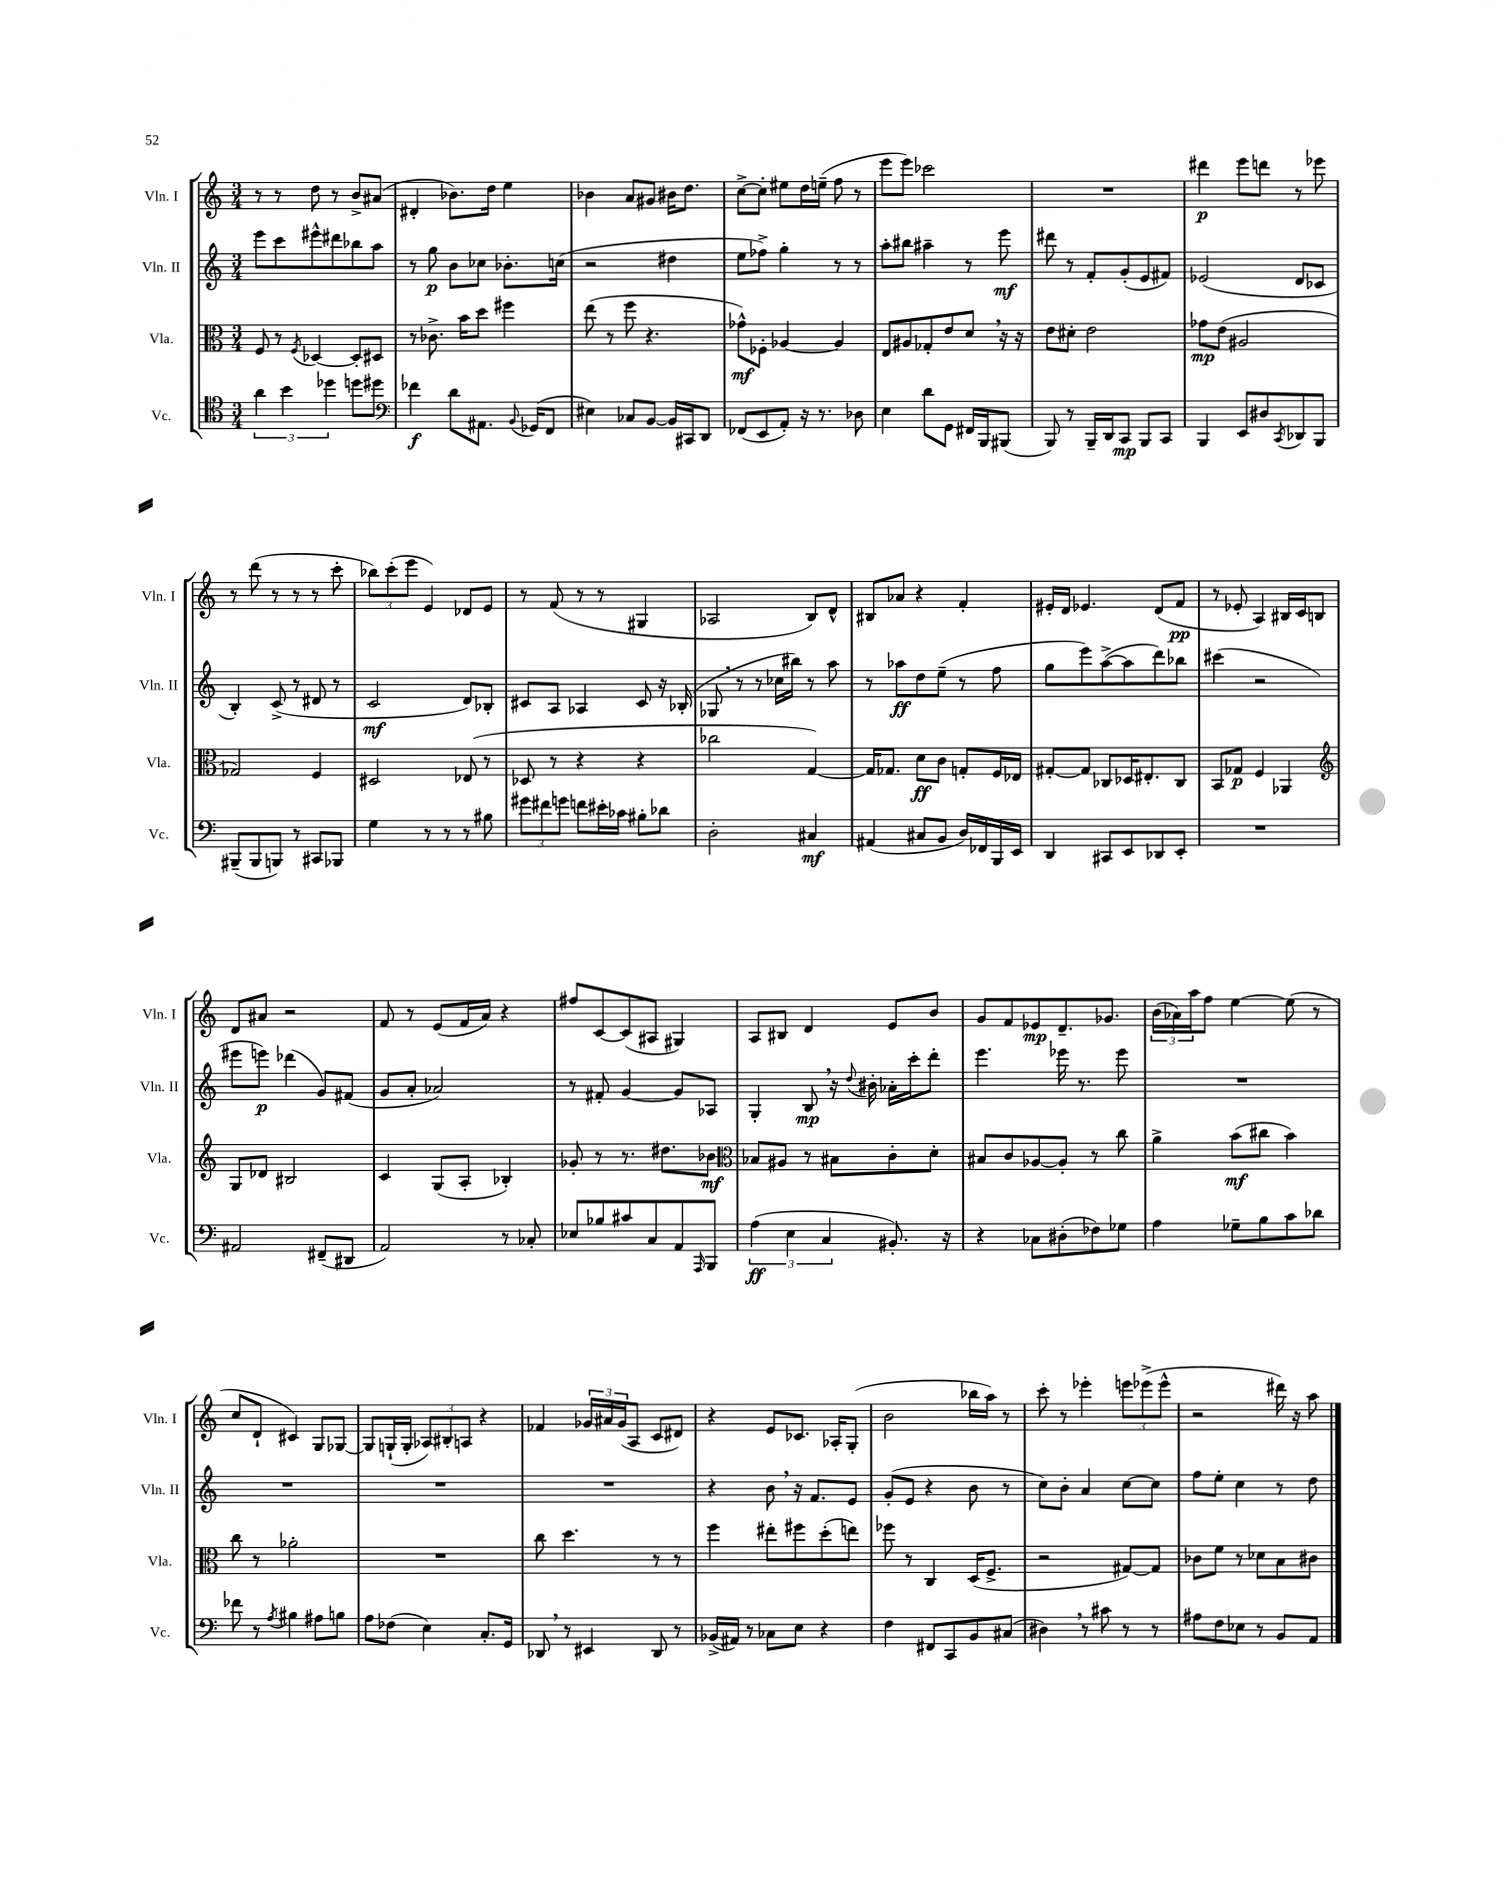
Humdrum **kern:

**kern	**dynam	**kern	**dynam	**kern	**dynam	**kern	**dynam
*part4	*part4	*part3	*part3	*part2	*part2	*part1	*part1
*staff4	*staff4	*staff3	*staff3	*staff2	*staff2	*staff1	*staff1
*I"Vc.	*	*I"Vla.	*	*I"Vln. II	*	*I"Vln. I	*
*I'Vc.	*	*I'Vla.	*	*I'Vln. II	*	*I'Vln. I	*
*clefC4	*	*clefC3	*	*clefG2	*	*clefG2	*
*k[]	*	*k[]	*	*k[]	*	*k[]	*
*M3/4	*	*M3/4	*	*M3/4	*	*M3/4	*
=12	=12	=12	=12	=12	=12	=12	=12
6a\	.	8F/	.	8eee\L	.	8r	.
.	.	8r	.	8ccc\	.	8r	.
6b\	.	.	.	.	.	.	.
.	.	8qF/	.	.	.	.	.
.	.	[4D-X/	.	8eee#X^^\	.	8dd\	.
6dd-X\	.	.	.	.	.	.	.
.	.	.	.	8ddd#X\	.	8r	.
8ddn\L	.	8D-'/L]	.	8bb-X\	.	8b^/L	.
8dd#X\J	.	8D#X/J	.	8aa\J	.	(8a#X/J	.
=13	=13	=13	=13	=13	=13	=13	=13
*clefF4	*	*	*	*	*	*	*
4f-X\	f	8r	.	8r	.	4d#X'/	.
.	.	8.c-X^\	.	8gg\	p	.	.
8d\L	.	.	.	8b\L	.	8.b-X\L)	.
.	.	16b\KL	.	.	.	.	.
8.AA#X\J	.	8dd\J	.	8cc-X\J	.	.	.
.	.	.	.	.	.	16dd\Jk	.
.	.	4ff#X\	.	8.b-X'\L	.	4ee\	.
8qqBB/	.	.	.	.	.	.	.
(16GG-X/KL	.	.	.	.	.	.	.
8FF/J	.	.	.	.	.	.	.
.	.	.	.	(16ccn\Jk	.	.	.
=14	=14	=14	=14	=14	=14	=14	=14
4E#X\)	.	(8ee\	.	2r	.	4b-X\	.
.	.	8r	.	.	.	.	.
8C-X/L	.	8ff\	.	.	.	8a/L	.
[8BB/J	.	4.r	.	.	.	8g#X/J	.
16BB/LL]	.	.	.	4dd#X\	.	16b#X\KL	.
16CC#X/J	.	.	.	.	.	8.dd\J	.
8DD/J	.	.	.	.	.	.	.
=15	=15	=15	=15	=15	=15	=15	=15
(8FF-X/L	.	8g-X^^\L)	mf	8ee\L	.	[8cc^\L	.
8EE/	.	8F-X'\J	.	8ff-X^\J)	.	8cc'\J]	.
8AA'/J)	.	[4A-X/	.	4gg'\	.	8ee#X\L	.
16r	.	.	.	.	.	16dd\L	.
8.r	.	.	.	.	.	(16een~\JJ	.
.	.	4A-/]	.	8r	.	8ff\	.
8D-X\	.	.	.	8r	.	8r	.
=16	=16	=16	=16	=16	=16	=16	=16
4E\	.	8E/L	.	8aa'\L	.	8eee\L	.
.	.	8A#X/	.	8bb#X\J	.	8eee\J)	.
8d\L	.	8G-X'/	.	4aa#X~\	.	2ccc-X\	.
8GG\J	.	8e/	.	.	.	.	.
16FF#X/LL	.	8d,/J	.	8r	.	.	.
16BBB/J	.	.	.	.	.	.	.
(8BBB#X/J	.	16r	.	8eee\	mf	.	.
.	.	16r	.	.	.	.	.
=17	=17	=17	=17	=17	=17	=17	=17
8BBB/)	.	8e\L	.	8ddd#X\	.	2.r	.
8r	.	8d#X'\J	.	8r	.	.	.
16BBB~/LL	.	2e\	.	8f'/L	.	.	.
16DD/J	.	.	.	.	.	.	.
8CC/J	mp	.	.	(8g'/	.	.	.
8BBB/L	.	.	.	8e/	.	.	.
8CC/J	.	.	.	8f#X/J)	.	.	.
=18	=18	=18	=18	=18	=18	=18	=18
4BBB/	.	8g-X\L	mp	(2e-X/	.	4ddd#X\	p
.	.	(8e\J	.	.	.	.	.
8EE/L	.	2A#X/	.	.	.	8eee\L	.
8D#X/	.	.	.	.	.	8dddn\J	.
8qCC/	.	.	.	.	.	.	.
8DD-X/	.	.	.	8d/L	.	8r	.
8BBB/J	.	.	.	8c-X/J	.	8eee-X\	.
!!LO:LB:g=z
=19	=19	=19	=19	=19	=19	=19	=19
(8BBB#X~/L	.	2G-X/)	.	4B'/)	.	8r	.
8BBB#/	.	.	.	.	.	(8ddd\	.
8BBBn/J)	.	.	.	(8c^/	.	8r	.
8r	.	.	.	8r	.	8r	.
8CC#X/L	.	4F/	.	8d#X/	.	8r	.
8BBB-X/J	.	.	.	8r	.	8ccc'\	.
=20	=20	=20	=20	=20	=20	=20	=20
4G\	.	2D#X/	.	2c/	mf	12bb-X\L)	.
.	.	.	.	.	.	(12ccc'\	.
.	.	.	.	.	.	12eee\J	.
8r	.	.	.	.	.	4e/)	.
8r	.	.	.	.	.	.	.
8r	.	(8E-X/	.	8d/L)	.	8d-X/L	.
8B#X\	.	8r	.	8B-X'/J	.	8e/J	.
=21	=21	=21	=21	=21	=21	=21	=21
12g#X\L	.	8D-X/	.	8c#X/L	.	8r	.
12f#X\	.	.	.	.	.	.	.
.	.	8r	.	8A/J	.	(8f/	.
12gn\J	.	.	.	.	.	.	.
8fn\L	.	4r	.	4A-X/	.	8r	.
16e#X'\L	.	.	.	.	.	8r	.
16c-X\JJ	.	.	.	.	.	.	.
8B#X'\L	.	4r	.	8c#/	.	4G#X/	.
8d-X\J	.	.	.	16r	.	.	.
.	.	.	.	(16B-X'/	.	.	.
=22	=22	=22	=22	=22	=22	=22	=22
2D'\	.	2cc-X\	.	8G-X,/	.	2A-X/	.
.	.	.	.	8r	.	.	.
.	.	.	.	8r	.	.	.
.	.	.	.	16cc-X\LL	.	.	.
.	.	.	.	16bb#X\JJ)	.	.	.
4C#X/	mf	[4G/)	.	8r	.	8B/L)	.
.	.	.	.	8aa\	.	8d^^/J	.
=23	=23	=23	=23	=23	=23	=23	=23
(4AA#X/	.	16G/KL]	.	8r	.	8B#X/L	.
.	.	8.G-X/J	.	.	.	.	.
.	.	.	.	8aa-X\L	ff	8a-X/J	.
8C#X/L	.	8d\L	ff	8dd\	.	4r	.
8BB/J	.	8c\J	.	(8ee~\J	.	.	.
16D/LL)	.	8Gn'/L	.	8r	.	4f'/	.
16FF-X/	.	.	.	.	.	.	.
16BBB/	.	16F/L	.	8ff\	.	.	.
16EE/JJ	.	16E-X/JJ	.	.	.	.	.
=24	=24	=24	=24	=24	=24	=24	=24
4DD/	.	[8G#X'/L	.	8gg\L	.	16e#X'/LL	.
.	.	.	.	.	.	16d/JJ	.
.	.	8G#/J]	.	8eee\)	.	4.e-X/	.
8CC#X/L	.	8C-X/L	.	([8aa^\	.	.	.
8EE/	.	16D-X/K	.	8aa\]	.	.	.
.	.	8.E#X'/	.	.	.	.	.
8DD-X/	.	.	.	8ddd\)	.	(8d/L	.
8EE'/J	.	8C-/J	.	8bb-X\J	.	8f/J	pp
=25	=25	=25	=25	=25	=25	=25	=25
2.r	.	8BB/L	.	(4ccc#X\	.	8r	.
.	.	8G-X/J	p	.	.	8e-X'/	.
.	.	4F/	.	2r	.	4A/)	.
.	.	4AA-X/	.	.	.	16B#X/LL	.
.	.	.	.	.	.	16c/J	.
.	.	.	.	.	.	8Bn/J	.
!!LO:LB:g=z
=26	=26	=26	=26	=26	=26	=26	=26
*	*	*clefG2	*	*	*	*	*
2AA#X/	.	8G/L	.	8eee#X\L	.	8d/L	.
.	.	8d-X/J	.	8eeen\J)	p	8a#X/J	.
.	.	2B#X/	.	(4ddd-X\	.	2r	.
(8FF#X~/L	.	.	.	8g/L)	.	.	.
8DD#X/J	.	.	.	(8f#X/J	.	.	.
=27	=27	=27	=27	=27	=27	=27	=27
2AA/)	.	4c/	.	8g/L	.	8f/	.
.	.	.	.	8a'/J	.	8r	.
.	.	(8G/L	.	2a-X/)	.	(8e/L	.
.	.	8A'/J	.	.	.	16f/L	.
.	.	.	.	.	.	16a/JJ)	.
8r	.	4B-X'/)	.	.	.	4r	.
8C-X'/	.	.	.	.	.	.	.
=28	=28	=28	=28	=28	=28	=28	=28
8E-X/L	.	8g-X'/	.	8r	.	8ff#X/L	.
8B-X/	.	8r	.	8f#X'/	.	[8c/	.
8c#X/	.	8.r	.	[4g/	.	(8c/]	.
8C/	.	.	.	.	.	8A#X/J	.
.	.	8.dd#X\L	.	.	.	.	.
8AA/	.	.	.	8g/L]	.	4G#X/)	.
16qqAAA/	.	.	.	.	.	.	.
8BBB/J	.	8b-X\J	mf	8A-X/J	.	.	.
=29	=29	=29	=29	=29	=29	=29	=29
*	*	*clefC3	*	*	*	*	*
(6A\	ff	8B-X/L	.	4G'/	.	8A/L	.
.	.	8A#X/J	.	.	.	8B#X/J	.
6E\	.	.	.	.	.	.	.
.	.	8r	.	8B,/	mp	4d/	.
6C/	.	.	.	.	.	.	.
.	.	8B#X\L	.	16r	.	.	.
.	.	.	.	8qqdd/	.	.	.
.	.	.	.	16b#X'\	.	.	.
8.BB#X'/)	.	8c'\	.	16a-X'\LL	.	8e/L	.
.	.	.	.	16ccc'\J	.	.	.
.	.	8d'\J	.	8ddd'\J	.	8b/J	.
16r	.	.	.	.	.	.	.
=30	=30	=30	=30	=30	=30	=30	=30
4r	.	8B#X/L	.	4.eee\	.	8g/L	.
.	.	8c/	.	.	.	8f/	.
8C-X\L	.	[8A-X/	.	.	.	8e-X/	mp
(8D#X'\	.	8A-'/J]	.	16eee-X\	.	8.d~/	.
.	.	.	.	8.r	.	.	.
8F-X\)	.	8r	.	.	.	.	.
.	.	.	.	.	.	8.g-X/J	.
8G-X\J	.	8cc\	.	8eee-\	.	.	.
=31	=31	=31	=31	=31	=31	=31	=31
4A\	.	4a^\	.	2.r	.	(24b\LL	.
.	.	.	.	.	.	24a-X\)	.
.	.	.	.	.	.	24aa\J	.
.	.	.	.	.	.	8ff\J	.
8G-X~\L	.	(8b\L	mf	.	.	[4ee\	.
8B\	.	8cc#X\J	.	.	.	.	.
8c\	.	4b\)	.	.	.	(8ee\]	.
8d-X\J	.	.	.	.	.	8r	.
!!LO:LB:g=z
=32	=32	=32	=32	=32	=32	=32	=32
8f-X\	.	8cc\	.	2.r	.	8cc/L	.
8r	.	8r	.	.	.	8d`/J	.
8qA/	.	.	.	.	.	.	.
4B#X\	.	2a-X'\	.	.	.	4c#X/)	.
8A#X\L	.	.	.	.	.	8G/L	.
8Bn\J	.	.	.	.	.	[8G-X/J	.
=33	=33	=33	=33	=33	=33	=33	=33
8A\L	.	2.r	.	2.r	.	8G-/L]	.
(8F-X\J	.	.	.	.	.	(16Gn`/L	.
.	.	.	.	.	.	16G'/JJ	.
4E\)	.	.	.	.	.	12A-X/L)	.
.	.	.	.	.	.	12B#X'/	.
.	.	.	.	.	.	12An/J	.
8.C'/L	.	.	.	.	.	4r	.
16GG/Jk	.	.	.	.	.	.	.
=34	=34	=34	=34	=34	=34	=34	=34
8DD-X,/	.	8cc\	.	2.r	.	4f-X/	.
8r	.	4.dd\	.	.	.	.	.
4EE#X/	.	.	.	.	.	24g-X/LL	.
.	.	.	.	.	.	24a#X/	.
.	.	.	.	.	.	(24g-/J	.
.	.	.	.	.	.	8A/J	.
8DD-/	.	8r	.	.	.	8c/L	.
8r	.	8r	.	.	.	8d#X/J)	.
=35	=35	=35	=35	=35	=35	=35	=35
(16BB-X^/LL	.	4ff\	.	4r	.	4r	.
16AA#X/JJ)	.	.	.	.	.	.	.
8r	.	.	.	.	.	.	.
8C-X\L	.	8ee#X'\L	.	8b,\	.	8e/L	.
8E\J	.	8ff#X\	.	16r	.	8.c-X/J	.
.	.	.	.	8.f/L	.	.	.
4r	.	(8dd'\	.	.	.	.	.
.	.	.	.	.	.	16A-X'/KL	.
.	.	8een\J)	.	8e/J	.	(8G'/J	.
=36	=36	=36	=36	=36	=36	=36	=36
4F\	.	8ff-X\	.	(8g'/L	.	2b\	.
.	.	8r	.	8e/J	.	.	.
8FF#X/L	.	4C/	.	4r	.	.	.
8CC/	.	.	.	.	.	.	.
8BB/	.	(16D/KL	.	8b\	.	16bb-X\LL	.
.	.	8.F^/J	.	.	.	16aa\JJ)	.
(8C#X/J	.	.	.	8r	.	8r	.
=37	=37	=37	=37	=37	=37	=37	=37
4D#X,\)	.	2r	.	8cc\L)	.	8ccc'\	.
.	.	.	.	8b'\J	.	8r	.
8r	.	.	.	4a/	.	4eee-X'\	.
8c#X\	.	.	.	.	.	.	.
8r	.	[8G#X/L)	.	[8cc\L	.	12eeen\L	.
.	.	.	.	.	.	(12eee-X^\	.
8r	.	8G#/J]	.	8cc\J]	.	.	.
.	.	.	.	.	.	12eee-^^\J	.
=38	=38	=38	=38	=38	=38	=38	=38
8A#X\L	.	8c-X\L	.	8ff\L	.	2r	.
8F\	.	8f\J	.	8ee'\J	.	.	.
8E-X\J	.	8r	.	4cc\	.	.	.
8r	.	8d-X\L	.	.	.	.	.
8BB/L	.	8B\	.	8r	.	16ddd#X\)	.
.	.	.	.	.	.	16r	.
8AA/J	.	8c#X\J	.	8dd\	.	8aa\	.
==	==	==	==	==	==	==	==
*-	*-	*-	*-	*-	*-	*-	*-
